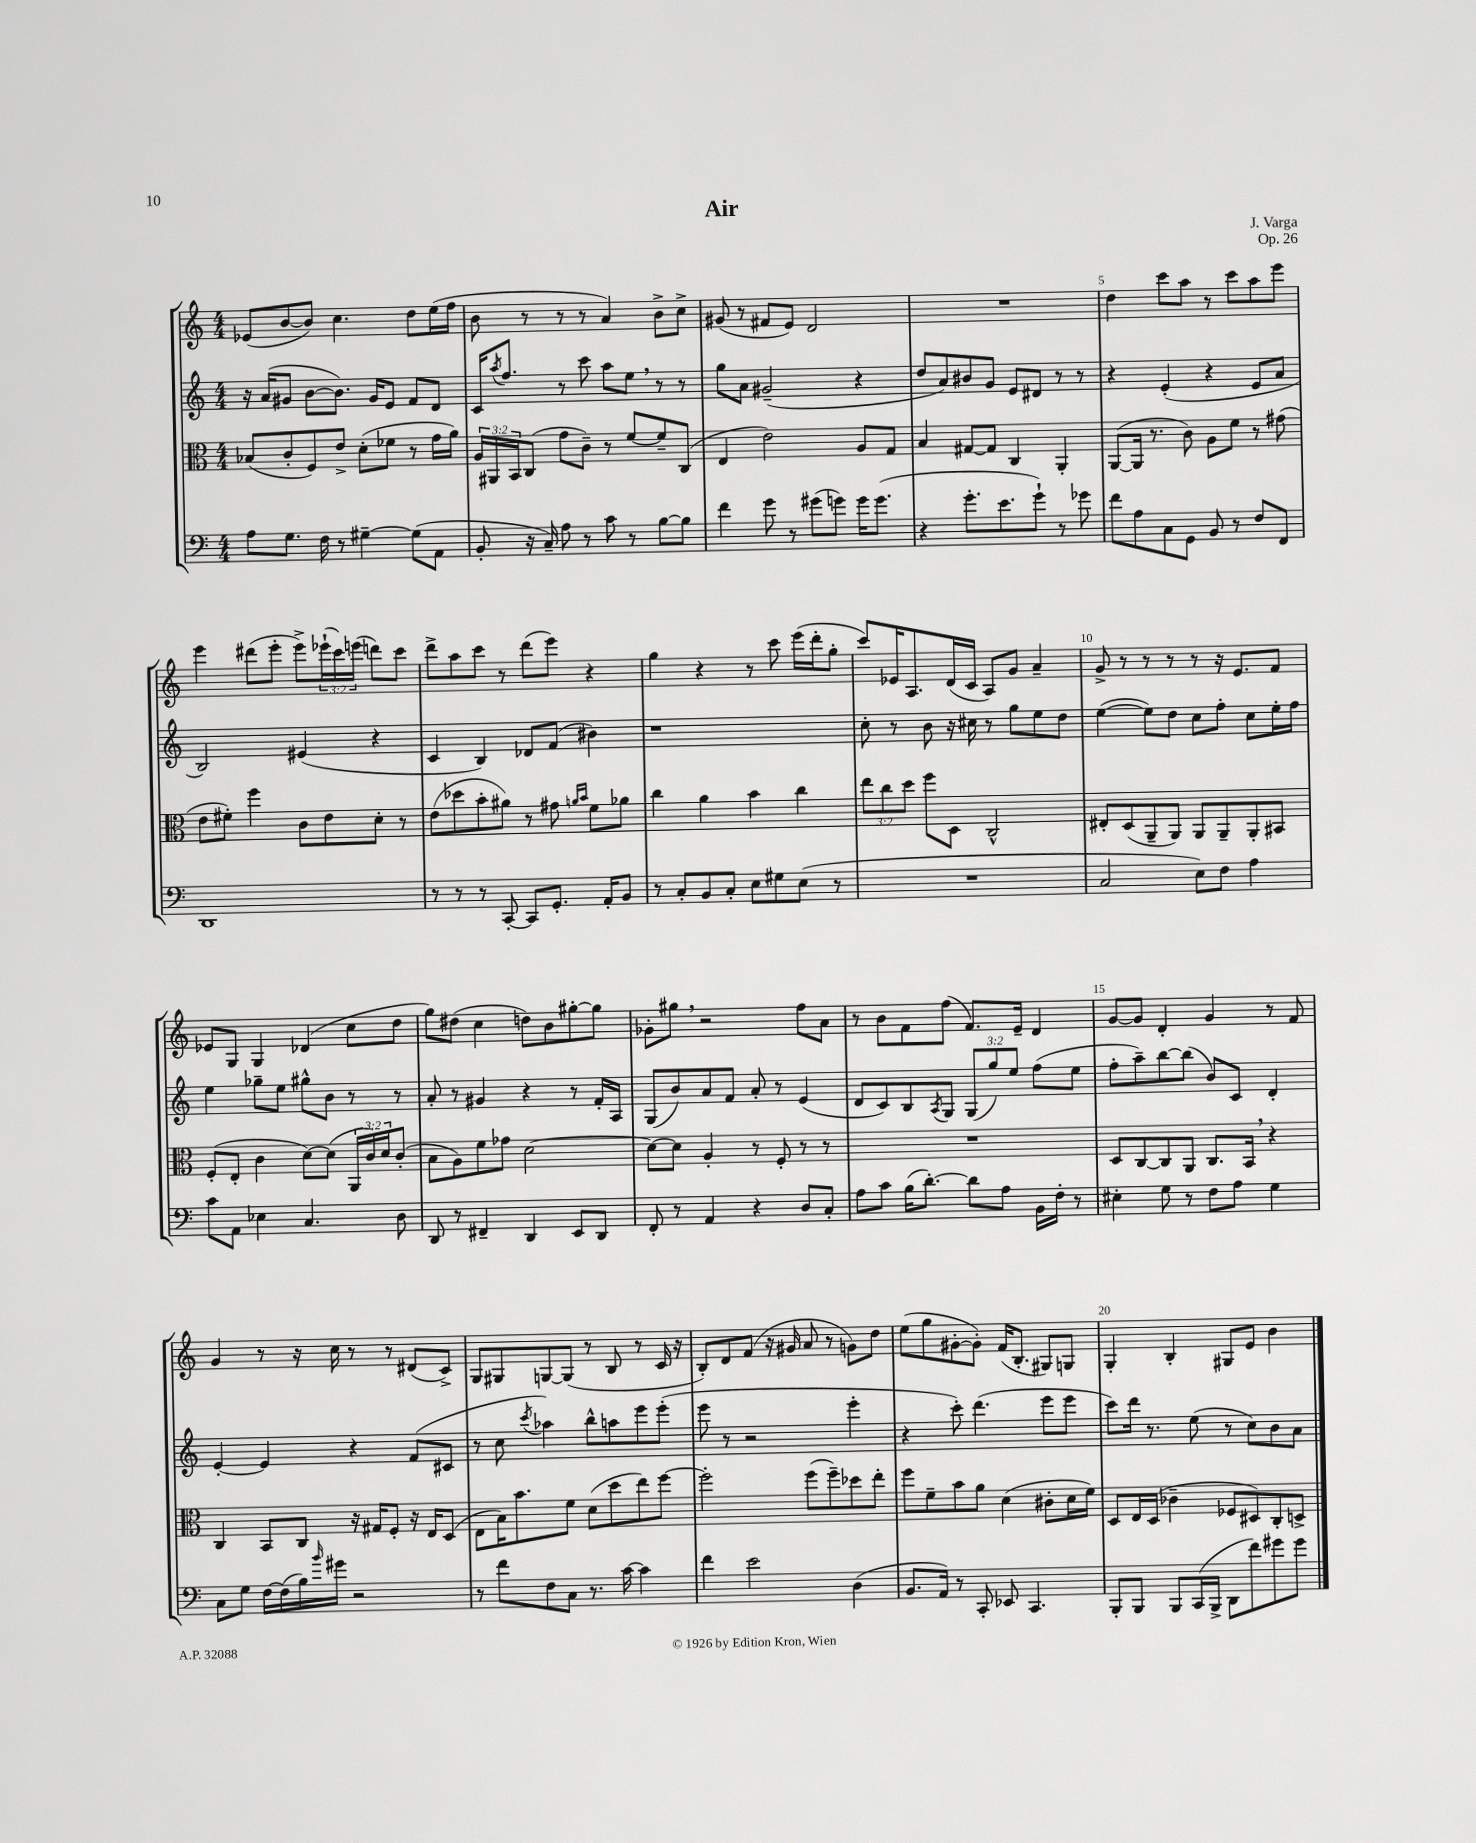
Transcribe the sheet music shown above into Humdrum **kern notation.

**kern	**kern	**kern	**kern
*staff4	*staff3	*staff2	*staff1
*clefF4	*clefC3	*clefG2	*clefG2
*k[]	*k[]	*k[]	*k[]
*M4/4	*M4/4	*M4/4	*M4/4
8A	(8B-	16r	(8e-
.	.	(16a	.
8.G	8c'	8g#	[8b
.	8F)	[8b	8b])
16F	.	.	.
8r	8e^	8.b])	4.cc
[4G#~	(8d'	.	.
.	.	16g#	.
.	8f-	8e	.
(8G#]	8r	8f	8dd
8AA	16g	8d	(16ee
.	16a)	.	16ff
=	=	=	=
8BB'	24A	16c	8b
.	24AA#	.	.
.	.	8qaa	.
.	.	8.ff	.
.	24BB	.	.
16r	(8C	.	8r
16C~)	.	.	.
8A	8g	8r	8r
8r	8c~)	8ccc	8r
8c	8r	8aa	4a)
8r	[8f	8ee	.
[8B	8f~]	8r	8b^
8B]	(8C	8r	8cc^
=	=	=	=
4f	4E	8gg	(8g#
.	.	8a	8r
8g	2e)	(2g#~	8f#
8r	.	.	8e)
(8g#	.	.	2d
8g)	.	.	.
16g	8A	4r	.
(8.g	.	.	.
.	8G	.	.
=	=	=	=
4r	4B	8dd	1r
.	.	8a)	.
8.g'	[8G#	8b#	.
.	8G#]	8g	.
8.e	.	.	.
.	4C	8e	.
8g`)	.	8d#	.
8r	4AA'	8r	.
8g-	.	8r	.
=	=	=	=
8f	([8AA	4r	4dd
8A	16AA]	.	.
.	8.r	.	.
8C	.	(4e'	8ccc
8GG	8c)	.	8aa
8BB	8A	4r	8r
8r	8f	.	8ccc
8F	8r	8e	8aa
8FF	(8g#	8a	8eee
=	=	=	=
1DD	8e	2B)	4eee
.	8f#')	.	.
.	4ff	.	(8ddd#
.	.	.	8eee'
.	8c	(4e#	8eee^)
.	8e	.	(24eee-`
.	.	.	24ccc)
.	.	.	(24eee
.	8d'	4r	8ddd)
.	8r	.	8ccc
=	=	=	=
8r	(8e	4c	8ddd^
8r	8dd-	.	8aa
8r	8b'	4B)	8ccc
[8CC'	8a#)	.	8r
8CC]	8r	8d-	(8ddd
8.GG'	8g#	(8f	8eee)
.	16qqa	.	.
.	16qqb	.	.
.	8f	4b#)	4r
16AA'	.	.	.
8BB	8a-	.	.
=	=	=	=
8r	4cc	1r	4gg
8C'	.	.	.
8BB	4a	.	4r
8C'	.	.	.
8E	4b	.	8r
8G#	.	.	8ccc
(8E	4cc	.	(16eee
.	.	.	16ddd'
8r	.	.	8gg'
=	=	=	=
1r	12ee	8cc'	8ccc)
.	12cc	.	.
.	.	8r	16e-
.	12dd	.	.
.	.	.	8.A
.	8ff	8b	.
.	8D	16r	(16d
.	.	16cc#	16c
.	2C^^	8r	8A)
.	.	8gg	8g
.	.	8ee	4a~
.	.	8dd	.
=	=	=	=
2C	8E#'	([4ee	8g^
.	(8D	.	8r
.	8AA~	8ee])	8r
.	8AA)	8dd	8r
8E)	8AA	8cc	8r
8F	8AA~	8ff'	16r
.	.	.	8.e
4A	8AA'	8cc	.
.	8BB#	16ee'	8f
.	.	16ff	.
=	=	=	=
8c	(8F'	4ee	8e-
8AA	8E'	.	8G
4E-	4c	8gg-~	4G
.	.	8ee	.
4.C	[8d)	8gg#^^	(4d-
.	(8d]	8b	.
.	24AA	8r	8cc
.	24c)	.	.
.	24d	.	.
8D	(8c'	8r	8dd
=	=	=	=
8DD	8B	8a'	8gg)
8r	8A)	8r	(8dd#
4FF#~	8f	4g#	4cc
.	8g-	.	.
4DD	[2d	4r	8dd)
.	.	.	8b
8EE	.	8r	[8gg#'
8DD	.	16f'	8gg#]
.	.	16A	.
=	=	=	=
8FF'	8d_	(8G	8g-'
8r	8d]	8b)	8gg#
4AA	4A'	8a	2r
.	.	8f	.
4r	8r	8a'	.
.	8F'	8r	.
8D	8r	(4e	8ff
8C'	8r	.	8a
=	=	=	=
8A	1r	8d	8r
8c	.	8c)	8b
(16B	.	8B	8f
[8.d')	.	.	.
.	.	8qA	.
.	.	8G	(8ff
8d]	.	(12G	8.f)
.	.	12gg)	.
8A	.	.	.
.	.	12ee	.
.	.	.	16e~
16BB	.	(8ff	4d
16F'	.	.	.
8r	.	8ee	.
=	=	=	=
4E#'	8D	8ff'	[8g
.	[8C	8aa~)	8g]
8G	8C]	[8bb	4d'
8r	8AA	(8bb]	.
8F	8.C	8b)	4g
8A	.	8c	.
.	16BB	.	.
4G	4r	4d'	8r
.	.	.	8f
=	=	=	=
8C	4C	[4e'	4g
8G	.	.	.
[16F	8BB	4e]	8r
(16F]	.	.	.
16B)	8C	.	16r
16qqb	.	.	.
16g#	.	.	16cc
2r	16r	4r	8r
.	16G#	.	.
.	8F'	.	8r
.	16r	(8f	(8d#
.	16E	.	.
.	(8D	8c#	8c^)
=	=	=	=
8r	8E	8r	8G
8f	16B)	8cc	8G#
.	8.b	.	.
.	.	8qccc	.
8F	.	4aa-)	[8G
8C	8f	.	(8G]
8.r	(8d	8bb^^	8r
.	8dd	8aa	8B
[16c	.	.	.
4c]	8ee)	8eee	8r
.	[8ff	(8eee'	16c
.	.	.	16r
=	=	=	=
4f	2ff']	8eee	8B')
.	.	8r	8d
2e	.	2r	(8f
.	.	.	16r
.	.	.	16g#
.	(8ff	.	8a
.	8ff~)	.	8r
(4D	8dd-	4eee'	8g)
.	8ee'	.	8dd
=	=	=	=
8.BB	8ff	4r	(8ee
.	8f~	.	8gg
16AA)	.	.	.
8r	8b	8ccc')	[8g#'
8CC'	8a	(4.ddd	8g#'])
8EE-	(4d	.	(16f
.	.	.	8.B'
4.CC	.	.	.
.	8c#'	8eee	8G#)
.	16d	8eee	8G
.	16f)	.	.
=	=	=	=
8BBB'	8D	8ccc)	4G'
8BBB	16E	16ddd	.
.	(16D	8.r	.
8BBB	4c-~	.	4B'
(16CC	.	(8ee	.
16BBB^	.	.	.
8DD	8F-	8r	8G#
8f)	8D#)	8cc)	8e
8g#	8C'	8b	4b
8g#	8D^	8a	.
==	==	==	==
*-	*-	*-	*-
